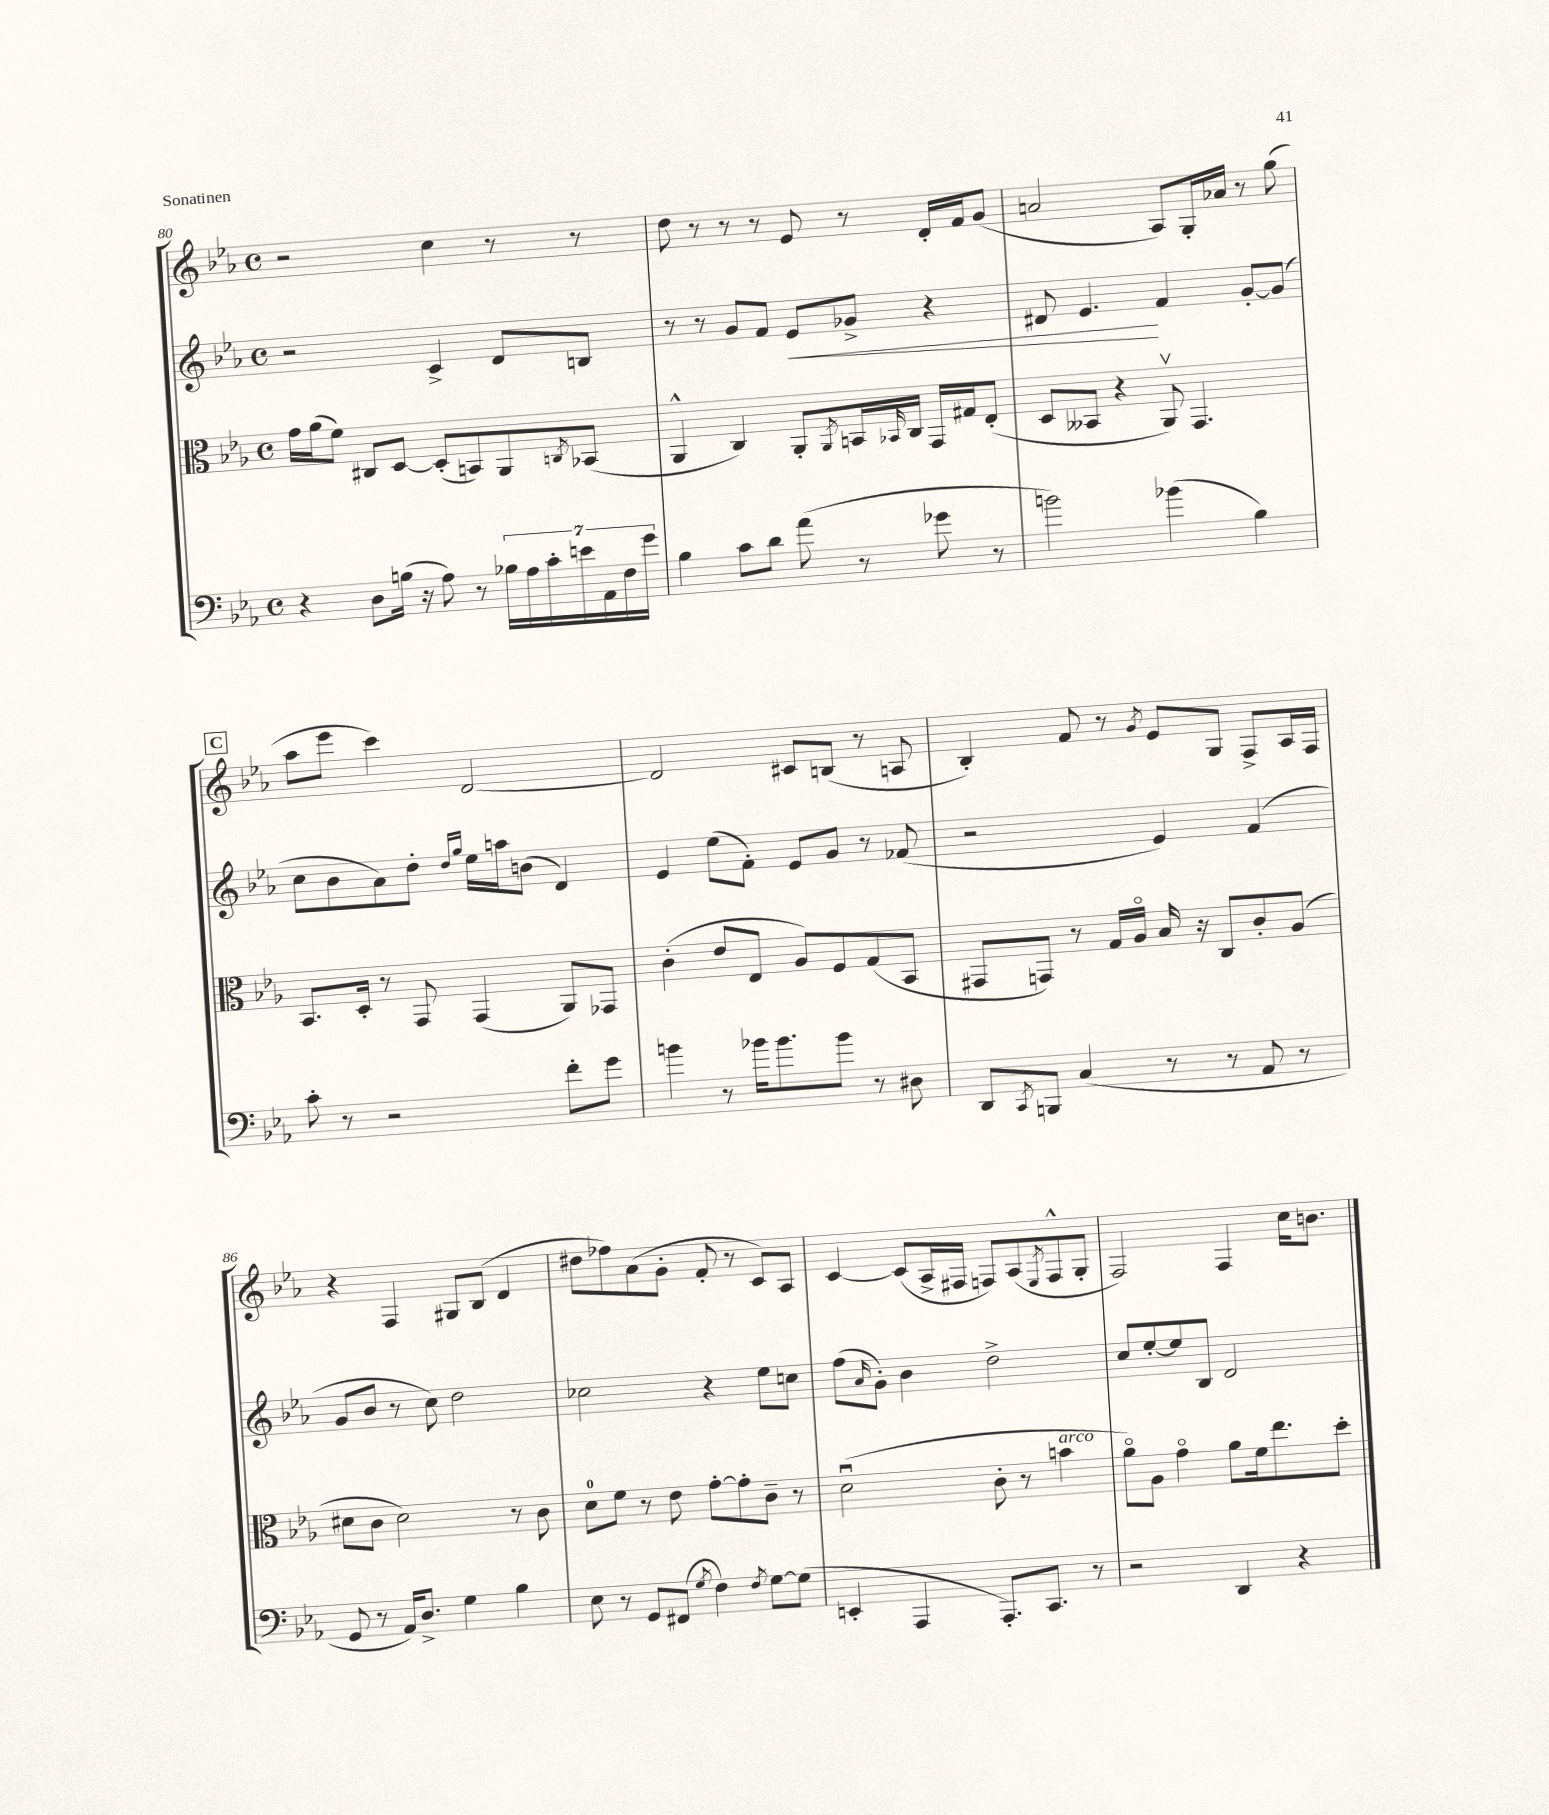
<<
\new StaffGroup <<
\new Staff = "s0" {
    \clef treble \key ees \major \defaultTimeSignature \time 4/4
    r2 c''4 r8 r8 |
    d''8 r8 r8 r8 ees'8 r8 d'16-. f'16 g'8( |
    a'2 aes8) g16-. aes'16 r8 g''8( |
    \mark \markup { \box "C" } aes''8 ees'''8 c'''4) d'2~ |
    d'2 cis'8 b8( r8 a8 |
    bes4-.) f'8 r8 \acciaccatura { g'8 } ees'8 g8 f8-> aes16 f16 |
    r4 f4 gis8 bes8( d'4 |
    dis''8 fes''8) aes'8( g'8-. f'8-. r8 c'8) aes8 |
    c'4~ c'8( aes16-> fis16 f8) aes8( \acciaccatura { ees8 } f8-^ g8-. |
    f2) f4 c''16 b'8. \bar "|." |
}
\new Staff = "s1" {
    \clef treble \key ees \major \defaultTimeSignature \time 4/4
    r2 c'4-> d'8 b8 |
    r8 r8 g'8 f'8 ees'8\< ges'8-> r4 |
    dis'8 ees'4.\! f'4 g'8~-. g'8( |
    \mark \markup { \box "C" } c''8 bes'8 aes'8) d''8-. \grace { d''16 g''16 } ees''16 a''16 b'8( d'4) |
    ees'4 ees''8( f'8-.) ees'8 g'8 r8 fes'8( |
    r2 ees'4) f'4( |
    g'8 bes'8 r8 c''8) d''2 |
    ces''2 r4 ees''8 c''8 |
    f''8( \grace { aes'16 } g'8-.) bes'4 d''2-> |
    c''8 ees''8~-. ees''8 bes8 d'2 \bar "|." |
}
\new Staff = "s2" {
    \clef alto \key ees \major \defaultTimeSignature \time 4/4
    g'16 aes'16( f'8) cis8 d8~ d8-.( b,8) aes,8 \acciaccatura { c8 } bes,8( |
    aes,4-^ c4) aes,8-. \acciaccatura { aes,8 } b,16 \grace { bes,16 } c16 g,16 gis16 ees8-.( |
    d8 beses,8 r4 aes,8\upbow) g,4. |
    \mark \markup { \box "C" } bes,8. d16-. r8 g,8 g,4( aes,8) ges,8 |
    c'4-.( ees'8 ees8 aes8) f8 g8( bes,8 |
    gis,8 g,8) r8 g16 aes16\flageolet bes16 r16 c8 c'8-. aes8( |
    dis'8 c'8 dis'2) r8 c'8 |
    d'8-0 f'8 r8 ees'8 g'8~-. g'8-. c'8-- r8 |
    d'2\downbow( c'8-. r8 b'4^\markup { \italic "arco" } |
    aes'8\flageolet) aes8 g'4\flageolet aes'8 f'16 ees''8. d''8-. \bar "|." |
}
\new Staff = "s3" {
    \clef bass \key ees \major \defaultTimeSignature \time 4/4
    r4 d8 b16( r16 aes8) r8 \tuplet 7/4 { bes16 aes16 c'16-. e'16 aes,16 f16 g'16 } |
    bes4 c'8 d'8 aes'8( r8 ges'8 r8 |
    b'2) bes'4( bes4) |
    \mark \markup { \box "C" } c'8-. r8 r2 f'8-. g'8 |
    b'4 r8 bes'16 bes'8. bes'8 r8 dis8 |
    d,8 \acciaccatura { c,8 } b,,8 c4( r8 r8 aes,8 r8 |
    g,8 r8 aes,16) d8.-> g4 bes4 |
    ees8 r8 g,8 fis,8( \acciaccatura { g8 } f4) \acciaccatura { f8 } g8~ g8( |
    e,4-. aes,,4 aes,,8.-.) c,8. r8 |
    r2 d,4 r4 \bar "|." |
}
>>
>>
\layout { \context { \Score currentBarNumber = #80 } }
